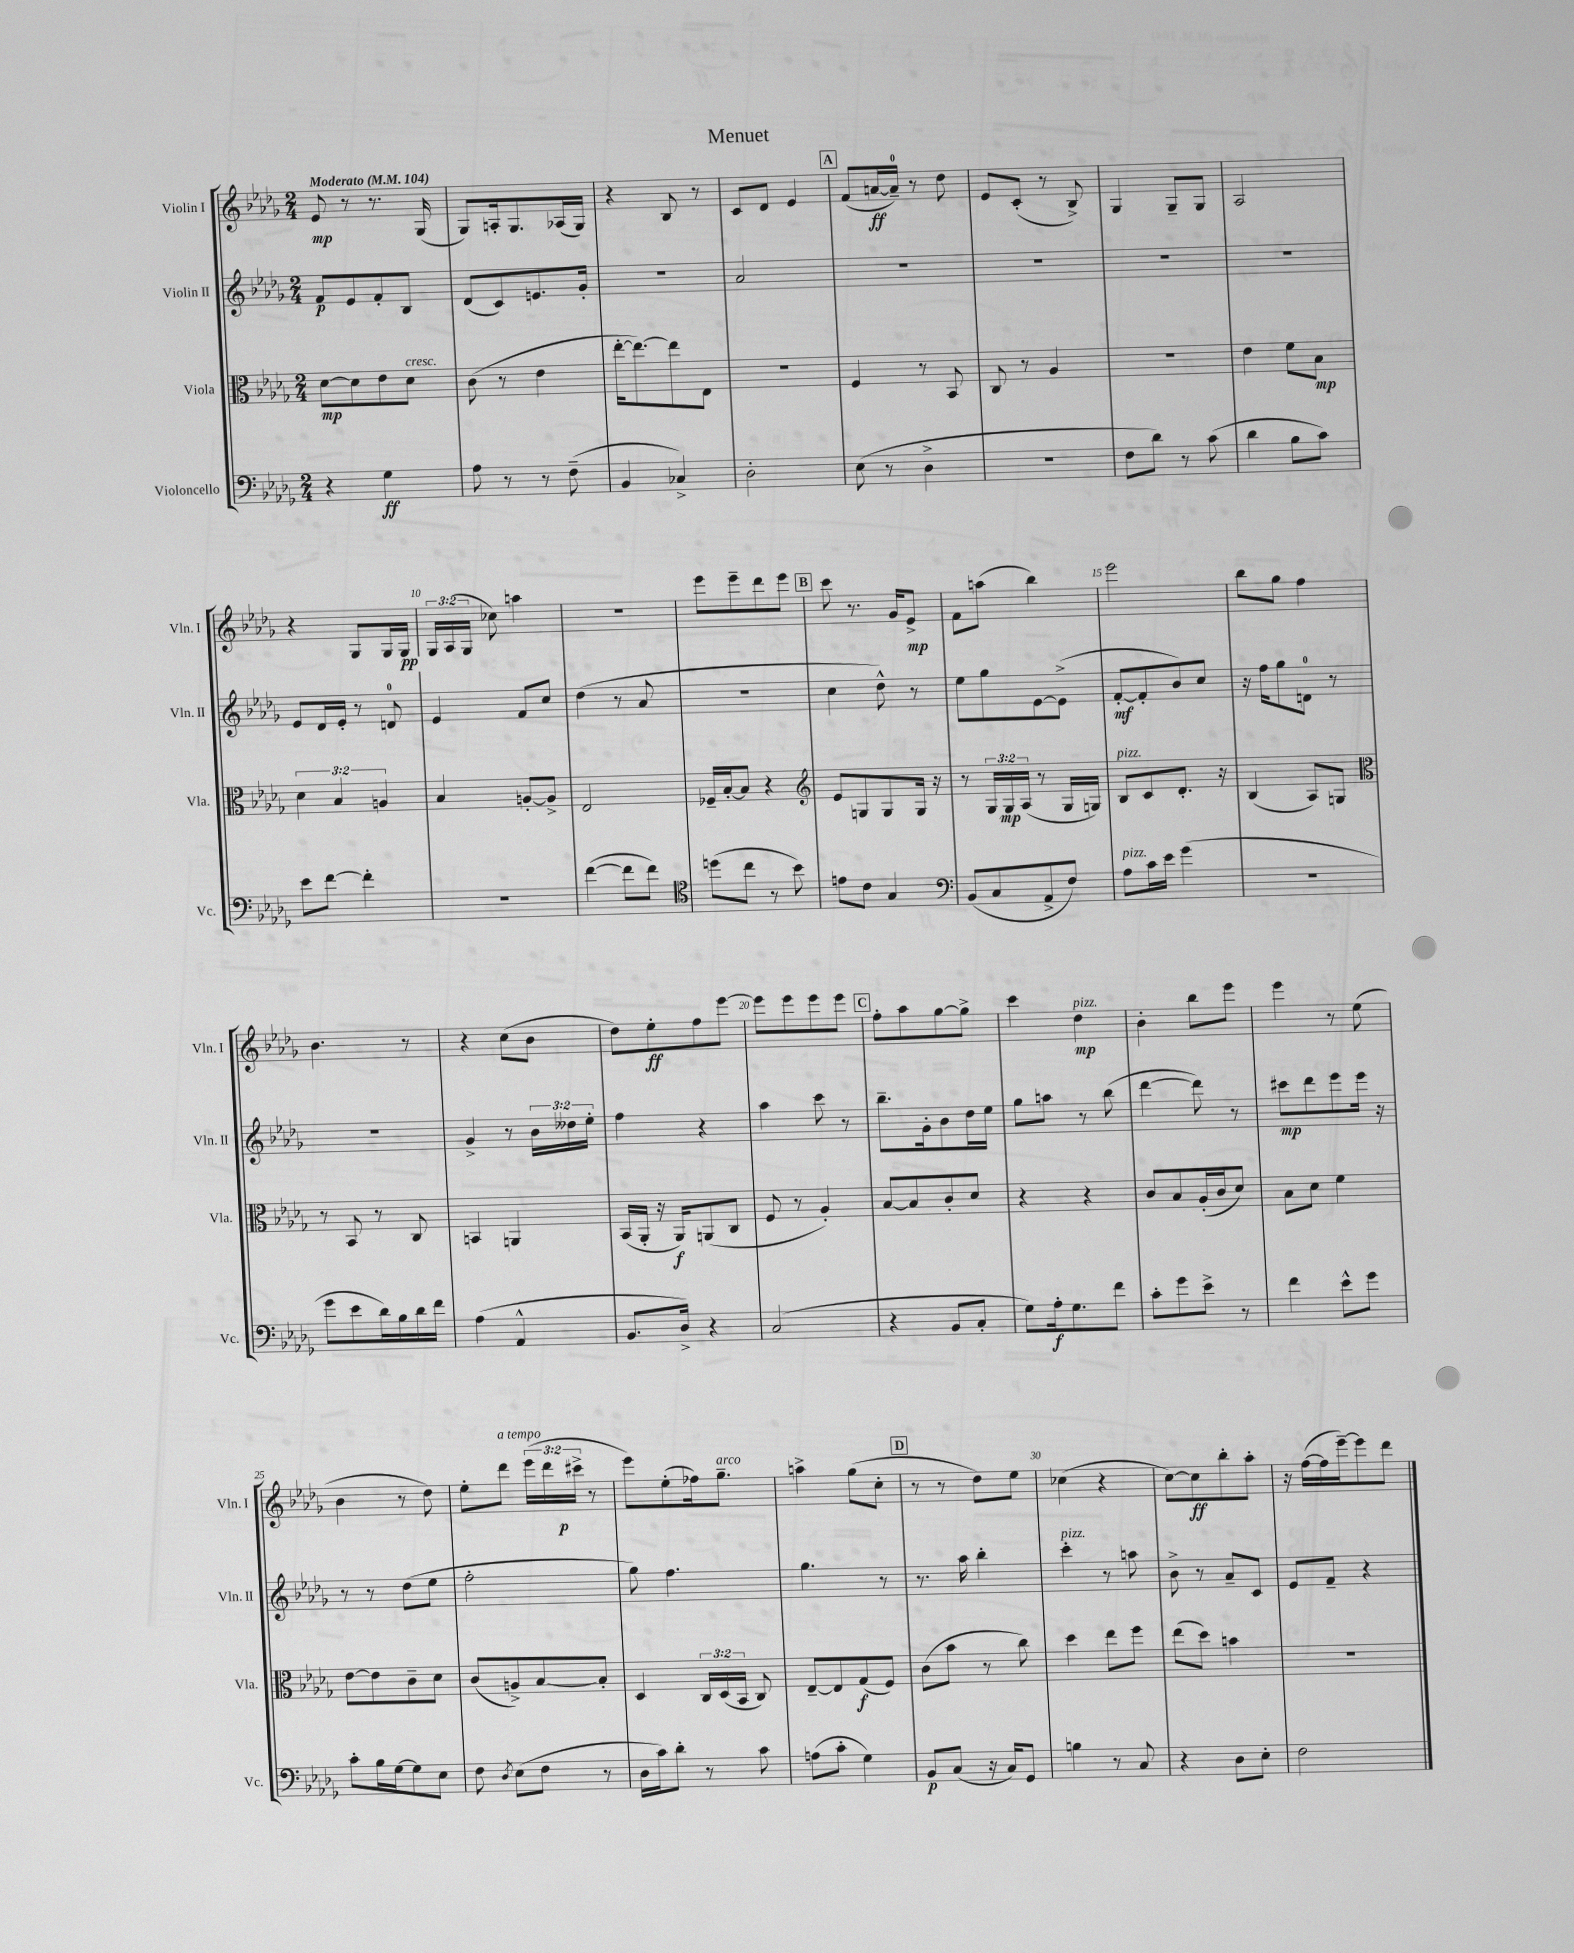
\header { title = "Menuet" }
<<
\new StaffGroup <<
\new Staff = "s0" \with { instrumentName = "Violin I" shortInstrumentName = "Vln. I" } {
    \clef treble \key des \major \numericTimeSignature \time 2/4 \override Staff.TupletNumber.text = #tuplet-number::calc-fraction-text \tempo "Moderato" 4 = 104
    \autoBeamOff ees'8\mp r8 r8. ges16( |
    ges8[) a16-. ges8. aes16( ges16]) |
    r4 bes8 r8 |
    c'8[ des'8] ees'4 |
    \mark \markup { \box "A" } f'8[( a'16~\ff a'16]-0--) r8 des''8 |
    ees'8[ c'8]-.( r8 bes8->) |
    ges4 ges8[-- ges8] |
    aes2 |
    r4 ges8[ ges16 ges16]\pp |
    \tuplet 3/2 { ges16[ aes16( ges16] } ces''8) a''4 |
    r2 |
    ees'''8[ ees'''8-- des'''8 ees'''8] |
    \mark \markup { \box "B" } c'''8 r8. ges'16[ ees'8]->\mp |
    f'8[ a''8]( bes''4) |
    ees'''2 |
    bes''8[ ges''8] f''4 |
    bes'4. r8 |
    r4 c''8[( bes'8] |
    des''8[) ees''8-.\ff f''8 ees'''8]~ |
    ees'''8[ ees'''8 ees'''8 ees'''8] |
    \mark \markup { \box "C" } f''8[-. aes''8 ges''8~ ges''8]-> |
    c'''4 des''4\mp^\markup { \italic "pizz." } |
    bes'4-. bes''8[ ees'''8] |
    ees'''4 r8 ees''8( |
    bes'4 r8 des''8) |
    ees''8[-. des'''8]^\markup { \italic "a tempo" } \tuplet 3/2 { ees'''16[( des'''16 cis'''16]->\p } r8 |
    ees'''8[) ees''8-.( fes''16) ges''8.]--^\markup { \italic "arco" } |
    a''4-> ges''8[( c''8]-. |
    \mark \markup { \box "D" } r8 r8 des''8[) ees''8] |
    ces''4( r4 |
    c''8[~) c''8\ff bes''8-. aes''8]-. |
    r16 f''16[~( f''16 ees'''16~--) ees'''8 des'''8] \bar "|." |
}
\new Staff = "s1" \with { instrumentName = "Violin II" shortInstrumentName = "Vln. II" } {
    \clef treble \key des \major \numericTimeSignature \time 2/4 \override Staff.TupletNumber.text = #tuplet-number::calc-fraction-text
    \autoBeamOff f'8[\p ees'8 f'8-. bes8] |
    des'8[( c'8) e'8. ges'16]-. |
    r2 |
    aes'2 |
    \mark \markup { \box "A" } R2 |
    R2 |
    R2 |
    R2 |
    ees'8[ des'16 ees'16]-. r8 d'8-0 |
    ees'4 f'8[ c''8] |
    des''4( r8 aes'8 |
    R2 |
    \mark \markup { \box "B" } c''4 des''8-^) r8 |
    ees''8[ ges''8 ees'8~ ees'8]->( |
    f'8[~-.\mf f'8-. bes'8) c''8] |
    r16 f''16[ ges''8 d'8]-0 r8 |
    R2 |
    ges'4-> r8 \tuplet 3/2 { bes'16[ deses''16 ees''16]-. } |
    f''4 r4 |
    aes''4 c'''8 r8 |
    \mark \markup { \box "C" } bes''8.[-- ges'16-. bes'8 des''16 ees''16] |
    ges''8[ a''8] r8 bes''8( |
    des'''4~ des'''8) r8 |
    cis'''8[\mp des'''8 ees'''8 ees'''16] r16 |
    r8 r8 des''8[( ees''8] |
    f''2-. |
    ges''8) f''4. |
    ges''4. r8 |
    \mark \markup { \box "D" } r8. aes''16 bes''4-. |
    c'''4-.^\markup { \italic "pizz." } r8 a''8 |
    bes'8-> r8 aes'8[-- c'8] |
    ees'8[ f'8]-- r4 \bar "|." |
}
\new Staff = "s2" \with { instrumentName = "Viola" shortInstrumentName = "Vla." } {
    \clef alto \key des \major \numericTimeSignature \time 2/4 \override Staff.TupletNumber.text = #tuplet-number::calc-fraction-text
    \autoBeamOff des'8[~\mp des'8 ees'8 des'8]^\markup { \italic "cresc." } |
    c'8( r8 ees'4 |
    ees''16[~-. ees''8.~) ees''8 ees8] |
    R2 |
    \mark \markup { \box "A" } f4 r8 bes,8 |
    c8 r8 aes4 |
    R2 |
    ees'4 f'8[ bes8]\mp |
    \tuplet 3/2 { des'4 bes4 a4 } |
    bes4 a8[~-. a8]-> |
    ees2 |
    fes16[-- bes16~-. bes8] r4 |
    \mark \markup { \box "B" } \clef treble ees'8[ g8 g8 g16] r16 |
    r8 \tuplet 3/2 { ges16[ ges16\mp aes16]( } r8 ges16[ g16]) |
    bes8[^\markup { \italic "pizz." } c'8 des'8.]-. r16 |
    bes4( aes8[) g8] |
    \clef alto r8 bes,8 r8 c8 |
    b,4 a,4 |
    bes,16[( aes,16]-. r16 aes,16[\f) a,8( c8] |
    f8 r8 aes4-.) |
    \mark \markup { \box "C" } bes8[~ bes8 c'8-. des'8] |
    r4 r4 |
    c'8[ bes8 aes16-.( c'16 des'8]) |
    bes8[ des'8] f'4 |
    ees'8[~ ees'8 c'8-- des'8] |
    c'8[( a8->) bes8~ bes8]-. |
    des4 \tuplet 3/2 { c16[ des16( bes,16] } c8) |
    ees8[~-- ees8 ges8\f( f8]) |
    \mark \markup { \box "D" } c'8[( bes'8] r8 c''8) |
    des''4 ees''8[ f''8] |
    ees''8[( des''8]) b'4 |
    R2 \bar "|." |
}
\new Staff = "s3" \with { instrumentName = "Violoncello" shortInstrumentName = "Vc." } {
    \clef bass \key des \major \numericTimeSignature \time 2/4
    \autoBeamOff r4 ges4\ff |
    aes8 r8 r8 f8--( |
    bes,4 ces4->) |
    des2-. |
    \mark \markup { \box "A" } ees8( r8 des4-> |
    R2 |
    f8[ des'8]) r8 c'8( |
    des'4 bes8[ c'8]) |
    ees'8[ f'8]~ f'4-. |
    r2 |
    f'4~( f'8[ f'8]) |
    \clef tenor d''8[( c''8] r8 bes'8) |
    \mark \markup { \box "B" } e'8[ c'8] ges4 |
    \clef bass bes,8[( c8 aes,8-> f8]) |
    aes8[^\markup { \italic "pizz." } c'16 ees'16] ges'4( |
    R2 |
    ges'8[ ees'8 des'16) bes16 des'16 f'16] |
    aes4( aes,4-^ |
    bes,8.[ des16]->) r4 |
    c2( |
    \mark \markup { \box "C" } r4 bes,8[ c8]-. |
    ges8[) aes16-.\f ges8. f'8] |
    c'8[-. ges'8 ees'8]-> r8 |
    f'4 ees'8[-^ ges'8] |
    c'8[-. bes16 ges16~ ges8 ees8] |
    f8 \acciaccatura { des8 } ees8[( f8] r8 |
    des16[ c'16) des'8]-. r8 c'8 |
    a8[( c'8]-. ges4) |
    \mark \markup { \box "D" } bes,8[\p c8]( r16 c16[) ges,8] |
    b4 r8 c8 |
    r4 des8[ ees8]-. |
    f2 \bar "|." |
}
>>
>>
\layout { \context { \Score \override BarNumber.break-visibility = ##(#f #t #t) barNumberVisibility = #(every-nth-bar-number-visible 5) } }
